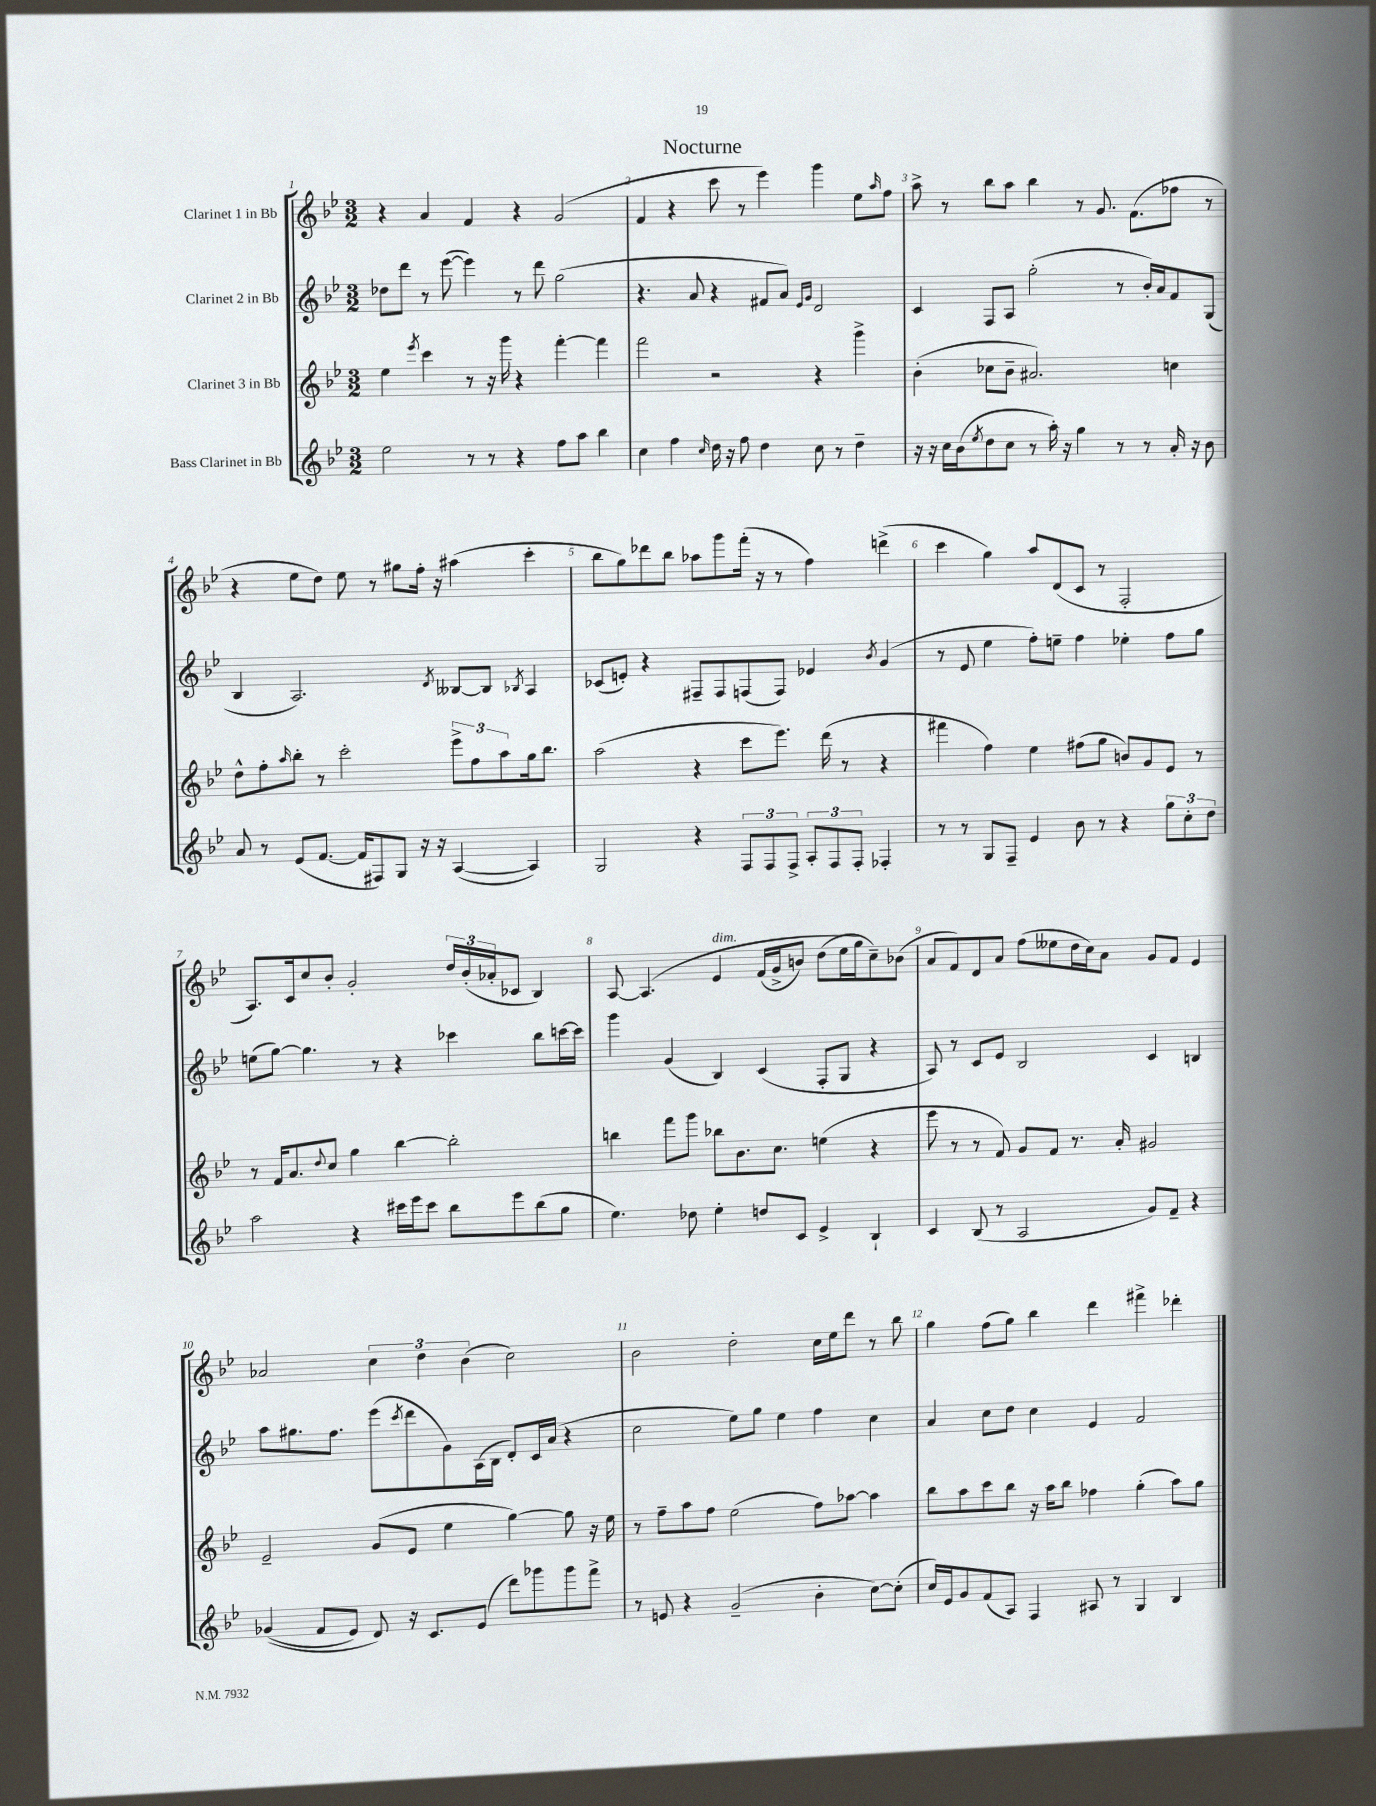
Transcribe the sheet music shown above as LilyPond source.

\header { title = "Nocturne" }
<<
\new StaffGroup <<
\new Staff = "s0" \with { instrumentName = "Clarinet 1 in Bb" } {
    \clef treble \key bes \major \numericTimeSignature \time 3/2
    r4 a'4 f'4 r4 g'2( |
    f'4 r4 c'''8 r8 ees'''4) g'''4 ees''8 \grace { a''16 } f''8 |
    a''8-> r8 bes''8 a''8 bes''4 r8 g'8. f'8.( fes''8 r8 |
    r4 ees''8 d''8) ees''8 r8 gis''8 f''16-. r16 ais''4( c'''4-. |
    bes''8 g''8) des'''8 bes''8 aes''8 g'''8 f'''16-.( r16 r8 f''4) d'''4->( |
    c'''4 g''4) a''8 d'8( c'8 r8 f2-. |
    a8.) c'16 c''8 bes'8-. g'2-. \tuplet 3/2 { d''16 bes'16-.( aes'16-. } ces'8 bes4) |
    a8~ a4.\( ees'4^\markup { \italic "dim." } f'16( g'16-> b'8) d''8( ees''16 g''16\) c''8--) bes'8( |
    a'8 f'8) d'8 a'8 f''8( eeses''8 d''16 c''16) a'8 g'8 f'8 ees'4 |
    aes'2 \tuplet 3/2 { c''4 d''4 bes'4( } c''2) |
    bes'2 d''2-. c''16 ees''16 d'''8 r8 bes''8 |
    g''4 f''8( g''8) bes''4 d'''4 fis'''4-> des'''4-. \bar "|." |
}
\new Staff = "s1" \with { instrumentName = "Clarinet 2 in Bb" } {
    \clef treble \key bes \major \numericTimeSignature \time 3/2
    des''8 d'''8 r8 ees'''8~( ees'''4) r8 d'''8 g''2( |
    r4. a'8 r4 fis'8 a'8) \grace { ees'16 g'16 } d'2 |
    c'4 f8 a8 g''2-.( r8 bes'16-.) a'16 f'8 g8( |
    bes4 a2.) \acciaccatura { d'8 } beses8~ beses8 \acciaccatura { bes8 } a4 |
    ces'8( e'8-.) r4 fis8-- fis8 f8( f8) ees'4 \acciaccatura { bes'8 } g'4( |
    r8 ees'8 ees''4 f''8-.) e''8-- f''4 ees''4-. f''8 g''8 |
    e''8( g''8~) g''4. r8 r4 ces'''4 bes''8 c'''16~ c'''16 |
    g'''4 g'4( bes4) c'4( f8-. g8 r4 |
    a8) r8 c'8 ees'8 bes2 c'4 b4 |
    a''8 gis''8. f''8. ees'''8( \acciaccatura { c'''8 } d'''8 g'8) a16( bes16 d'8-.) c'16 a'16( r4 |
    c''2 ees''8) g''8 ees''4 f''4 c''4 |
    a'4 c''8 d''8 c''4 ees'4 f'2 \bar "|." |
}
\new Staff = "s2" \with { instrumentName = "Clarinet 3 in Bb" } {
    \clef treble \key bes \major \numericTimeSignature \time 3/2
    ees''4 \acciaccatura { ees'''8 } c'''4 r8 r16 g'''16 r4 f'''4~-. f'''4 |
    f'''2 r2 r4 g'''4-> |
    bes'4-.( ces''8 bes'8-- ais'2.) c''4 |
    d''8-^ f''8-. \grace { a''16 } bes''8-. r8 c'''2-. \tuplet 3/2 { ees'''8-> f''8 a''8 } g''16 bes''8. |
    a''2( r4 c'''8 ees'''8.) d'''16( r8 r4 |
    fis'''4 f''4) ees''4 fis''8( g''8 b'8) g'8 ees'8 r8 |
    r8 f'16 a'8. \appoggiatura { d''8 } c''8 g''4 bes''4~ bes''2-. |
    b''4 f'''8 g'''8 bes''8 bes'8. c''8. e''4( r4 |
    ees'''8 r8 r8 f'8) g'8 f'8 r8. a'16-. gis'2 |
    ees'2-- g'8( ees'8 ees''4 g''4~) g''8 r16 ees''16 |
    r8 f''8-- a''8 f''8 ees''2( f''8) aes''8~ aes''4 |
    bes''8 a''8 c'''8 bes''8 r16 a''16 bes''8 fes''4 g''4-.( a''8) g''8 \bar "|." |
}
\new Staff = "s3" \with { instrumentName = "Bass Clarinet in Bb" } {
    \clef treble \key bes \major \numericTimeSignature \time 3/2
    ees''2 r8 r8 r4 f''8 a''8 bes''4 |
    c''4 f''4 \grace { c''16 } d''16 r16 f''8 d''4 c''8 r8 d''4-- |
    r16 r16 c''16 bes'16( \acciaccatura { ees''8 } d''8 c''8 r8 a''16-.) r16 g''4 r8 r8 a'16-. r16 bes'8 |
    a'8 r8 ees'8( f'8.~ f'16 fis8) g8 r16 r16 a4~( a4) |
    g2 r4 \tuplet 3/2 { f8 f8 f8-> } \tuplet 3/2 { a8-. f8 f8-. } fes4-. |
    r8 r8 g8 f8-- ees'4 bes'8 r8 r4 \tuplet 3/2 { g''8 c''8-. d''8 } |
    a''2 r4 cis'''16 ees'''16 cis'''8 bes''8 ees'''8 bes''8( g''8 |
    ees''4.) des''8 ees''4-. d''8 c'8 ees'4-> bes4-! |
    c'4 bes8( r8 a2 g'8) f'8-- r4 |
    ges'4(\( f'8 ees'8) d'8\) r16 c'8. ees'8( d'''8) ges'''8 ges'''8 f'''8-> |
    r8 e'8 r4 g'2--( bes'4-. c''8~) c''8-.( |
    c''16) ees'16 g'8 f'8( a8) f4 ais8 r8 g4 bes4 \bar "|." |
}
>>
>>
\layout { \context { \Score \override BarNumber.break-visibility = ##(#f #t #t) barNumberVisibility = #all-bar-numbers-visible } }
